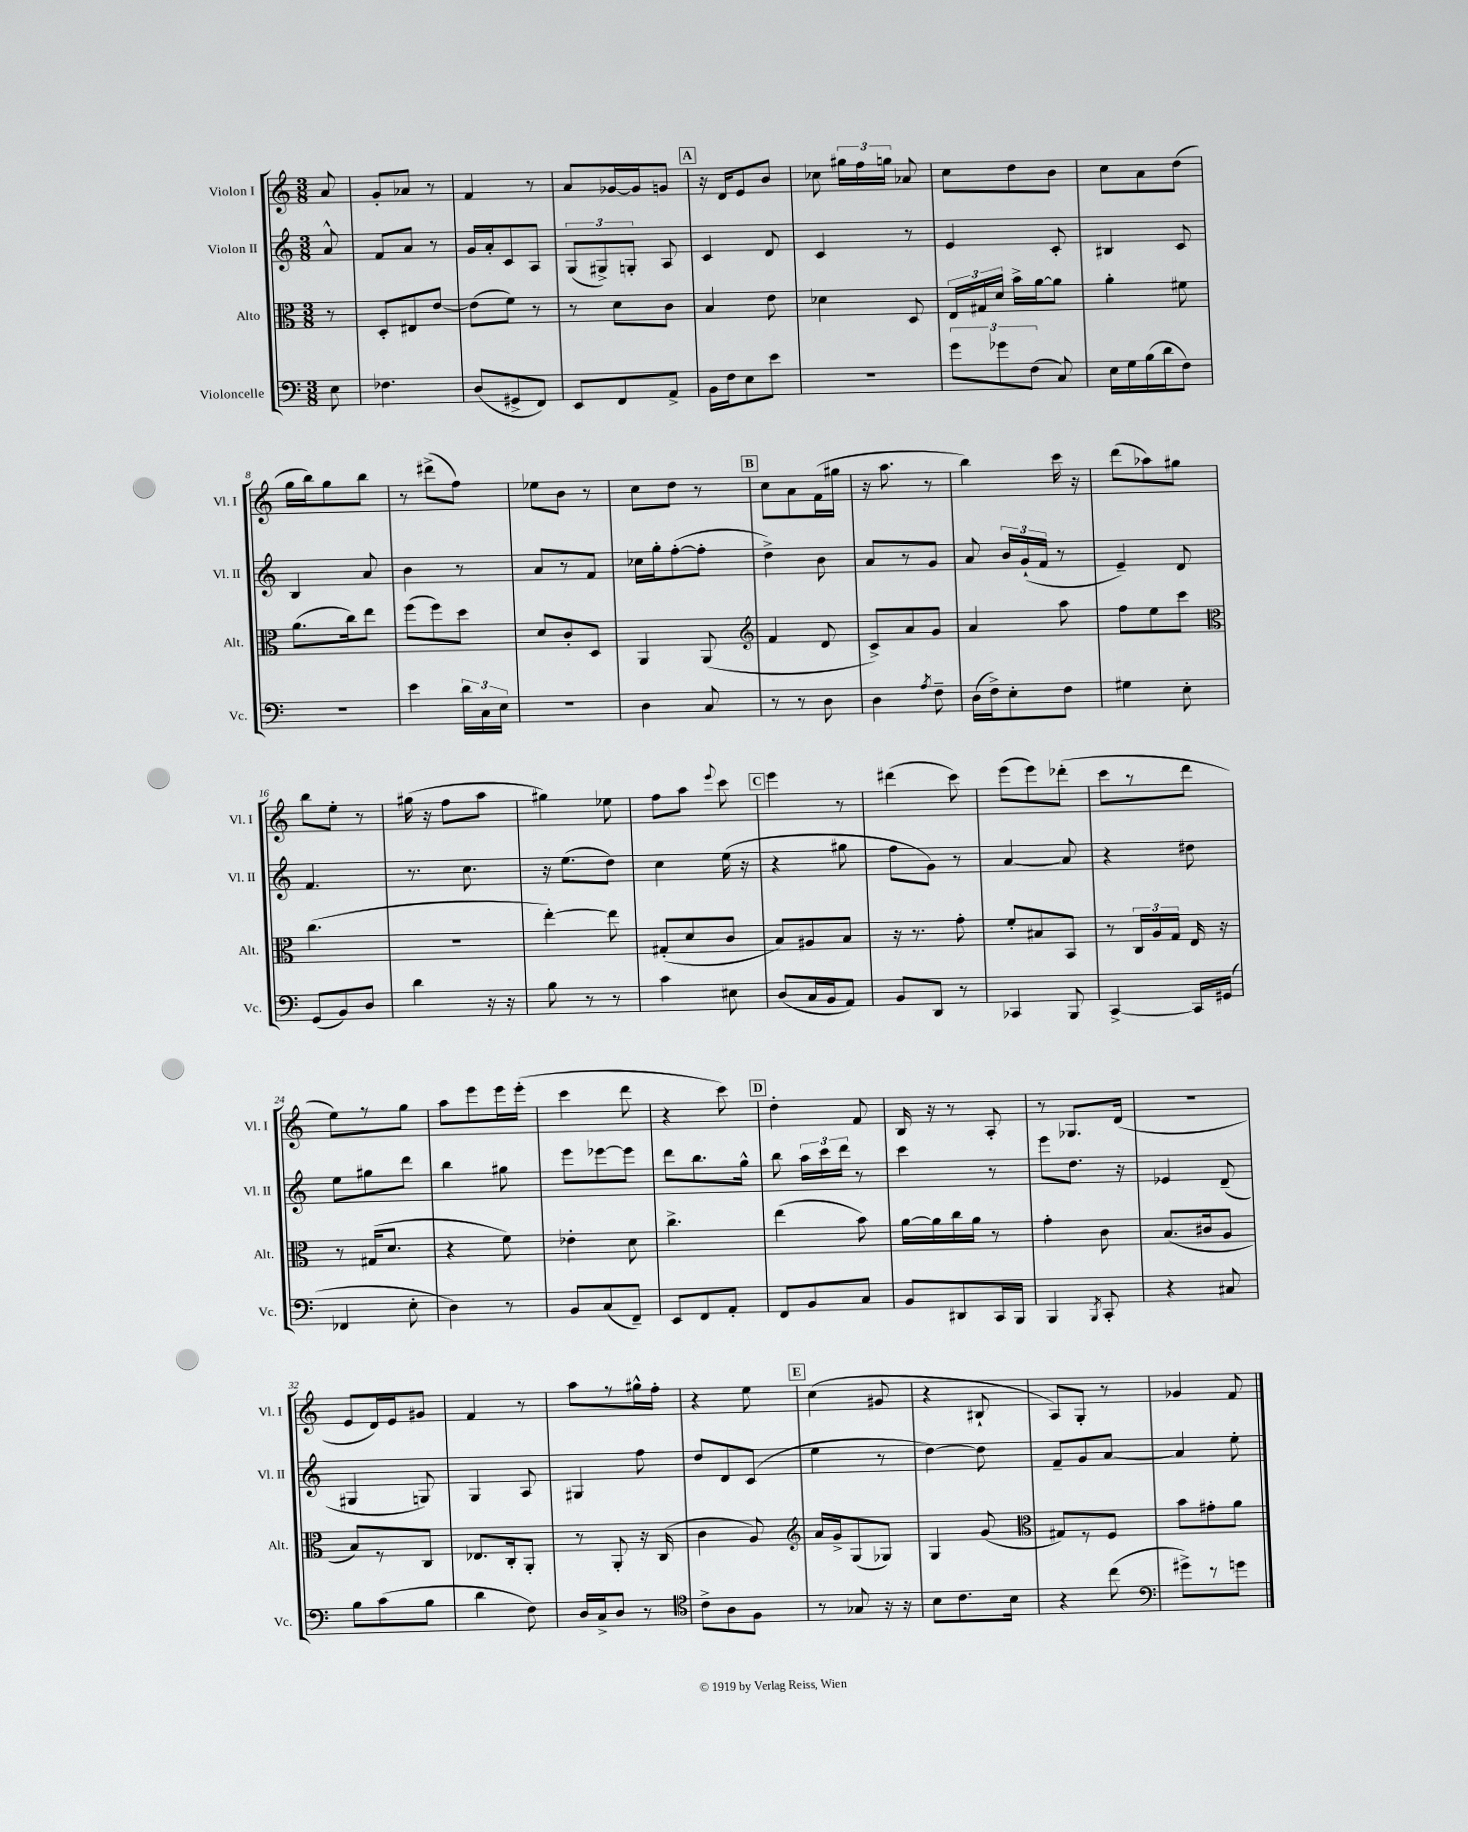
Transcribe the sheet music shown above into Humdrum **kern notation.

**kern	**kern	**kern	**kern
*staff4	*staff3	*staff2	*staff1
*clefF4	*clefC3	*clefG2	*clefG2
*k[]	*k[]	*k[]	*k[]
*M3/8	*M3/8	*M3/8	*M3/8
8E	8r	8a^^	8a
=	=	=	=
4.F-	8D'	8f	8g'
.	8E#	8a	8a-
.	[8e	8r	8r
=	=	=	=
(8D	(8e]	16g	4f
.	.	16a'	.
8GG#^	8f)	8c	.
8FF)	8r	8A	8r
=	=	=	=
8EE	8r	(12G	8a
.	.	12G#^)	.
8FF	8d	.	[16g-
.	.	12G'	.
.	.	.	16g-]
8AA^	8c	8A	8g
=	=	=	=
16BB	4B	4c	16r
16F	.	.	16d
8E	.	.	8e
8e	8e	8d	8b
=	=	=	=
4.r	4d-	4c	8cc-
.	.	.	24gg#
.	.	.	24ff
.	.	.	24gg
.	8D	8r	8a-
=	=	=	=
12g	24E	4e	8cc
.	24G#	.	.
12g-	24d	.	.
.	16b^	.	8dd
(12F	.	.	.
.	[16a	.	.
8C)	8a]	8c'	8b
=	=	=	=
16E	4a'	4B#	8cc
16G	.	.	.
(16B	.	.	8a
16d	.	.	.
8F)	8f#	8c	(8dd
=	=	=	=
4.r	(8.a	4B	16gg
.	.	.	16bb)
.	.	.	8gg
.	16cc)	.	.
.	8ee	8a	8bb
=	=	=	=
4e	(8ff	4b	8r
.	8ff)	.	(8ddd#^
24d	8dd	8r	8ff)
24C	.	.	.
24E	.	.	.
=	=	=	=
4.r	8d	8a	8ee-
.	8c'	8r	8b
.	8D	8f	8r
=	=	=	=
4D	4AA	16cc-	8cc
.	.	16gg'	.
.	.	([8ff'	8dd
8C	(8AA	8ff']	8r
=	=	=	=
*	*clefG2	*	*
8r	4f	4dd^)	8cc
8r	.	.	8a
8D	8d	8b	(16f
.	.	.	16gg#
=	=	=	=
4D	8c^)	8a	16r
.	.	.	8.aa
.	8a	8r	.
8qA	.	.	.
8F~	8g	8g	8r
=	=	=	=
(16D	4a	8a	4bb)
16F^)	.	.	.
8E'	.	24b	.
.	.	(24g`	.
.	.	24f	.
8F	8aa	8r	16ccc
.	.	.	16r
=	=	=	=
4G#	8ff	4e~)	(8ddd
.	8ee	.	8aa-)
8E'	8ccc	8d	8gg#
=	=	=	=
*	*clefC3	*	*
(8GG	(4.cc	4.f	8bb
8BB)	.	.	8ee'
8D	.	.	8r
=	=	=	=
4d	4.r	8.r	(16gg#
.	.	.	16r
.	.	.	8ff
.	.	8.cc	.
16r	.	.	8aa
16r	.	.	.
=	=	=	=
8B	[4ee')	16r	4gg#)
.	.	(8.ee	.
8r	.	.	.
8r	8ee]	8dd)	8ee-
=	=	=	=
4c	(8G#'	4cc	8ff
.	8d	.	8aa
.	.	.	8qqeee
8E#	8c	(16ee	8ccc
.	.	16r	.
=	=	=	=
(8D	8B)	4r	4eee
16C	8A#	.	.
16BB	.	.	.
8AA)	8B	8gg#	8r
=	=	=	=
8BB	16r	8ff	(4ddd#
.	8.r	.	.
8DD	.	8g)	.
8r	8g'	8r	8ccc)
=	=	=	=
4CC-	8f'	[4a	(8eee
.	8B#	.	8eee)
8BBB	8BB	8a]	(8ddd-'
=	=	=	=
[4CC^	8r	4r	8ccc
.	24C	.	8r
.	24A	.	.
.	24G	.	.
16CC]	16E	8dd#	8ddd
(16GG#	16r	.	.
=	=	=	=
4FF-	8r	8ee	8ee)
.	(16G#	8gg#	8r
.	8.d	.	.
8E'	.	8ddd	8gg
=	=	=	=
4D)	4r	4bb	8aa
.	.	.	8eee
8r	8f)	8gg#	16eee
.	.	.	(16eee'
=	=	=	=
8BB	4e-'	8eee	4ccc
(8C	.	[8eee-	.
8FF~)	8d	8eee-]	8ddd
=	=	=	=
8EE	4.cc^	8ddd	4r
8FF	.	8.bb	.
8AA'	.	.	8ccc)
.	.	16gg^^	.
=	=	=	=
8FF	(4ee	8bb	4dd'
8BB	.	24aa	.
.	.	24ccc	.
.	.	24ddd	.
8C	8b)	8r	8f
=	=	=	=
8BB	[16a	4ccc	16B
.	16a]	.	16r
8DD#	16cc	.	8r
.	16a	.	.
16CC	8r	8r	8A'
16BBB	.	.	.
=	=	=	=
4BBB	4g'	8eee	8r
.	.	8.dd	8.G-
8qBBB	.	.	.
8CC'	8c	.	.
.	.	16r	(16d
=	=	=	=
4r	(8.B	4e-	4.r
.	16c#	.	.
8C#	8A	(8d~	.
=	=	=	=
8B	8B)	4G#	8e
(8c	8r	.	16d)
.	.	.	16e
8B	8C	8G)	8g#
=	=	=	=
4d	8.E-	4G	4f
.	16C'	.	.
8F)	8AA'	8A	8r
=	=	=	=
16D	8r	4G#	8aa
16C^	.	.	.
8D	8AA'	.	8r
8r	16r	8ff	16gg#^^
.	(16C	.	16ff'
=	=	=	=
*clefC4	*	*	*
8c^	4c	8dd	4r
8A	.	8d	.
8F	8A)	(8c	8ee
=	=	=	=
*	*clefG2	*	*
8r	16a	4ee	(4cc
.	16g^	.	.
8G-	(8G	.	.
16r	8G-)	8r	8g#
16r	.	.	.
=	=	=	=
8B	4G	[4dd)	4r
8.c	.	.	.
.	(8g	8dd]	8B#`
16B	.	.	.
=	=	=	=
*	*clefC3	*	*
4r	8G#)	8f~	8A)
.	8r	8g	8G'
(8cc	8F	[8a	8r
=	=	=	=
*clefF4	*	*	*
8g#^)	8b	4a]	4g-
8r	8g#'	.	.
8g	8a	8ee'	8f
==	==	==	==
*-	*-	*-	*-
